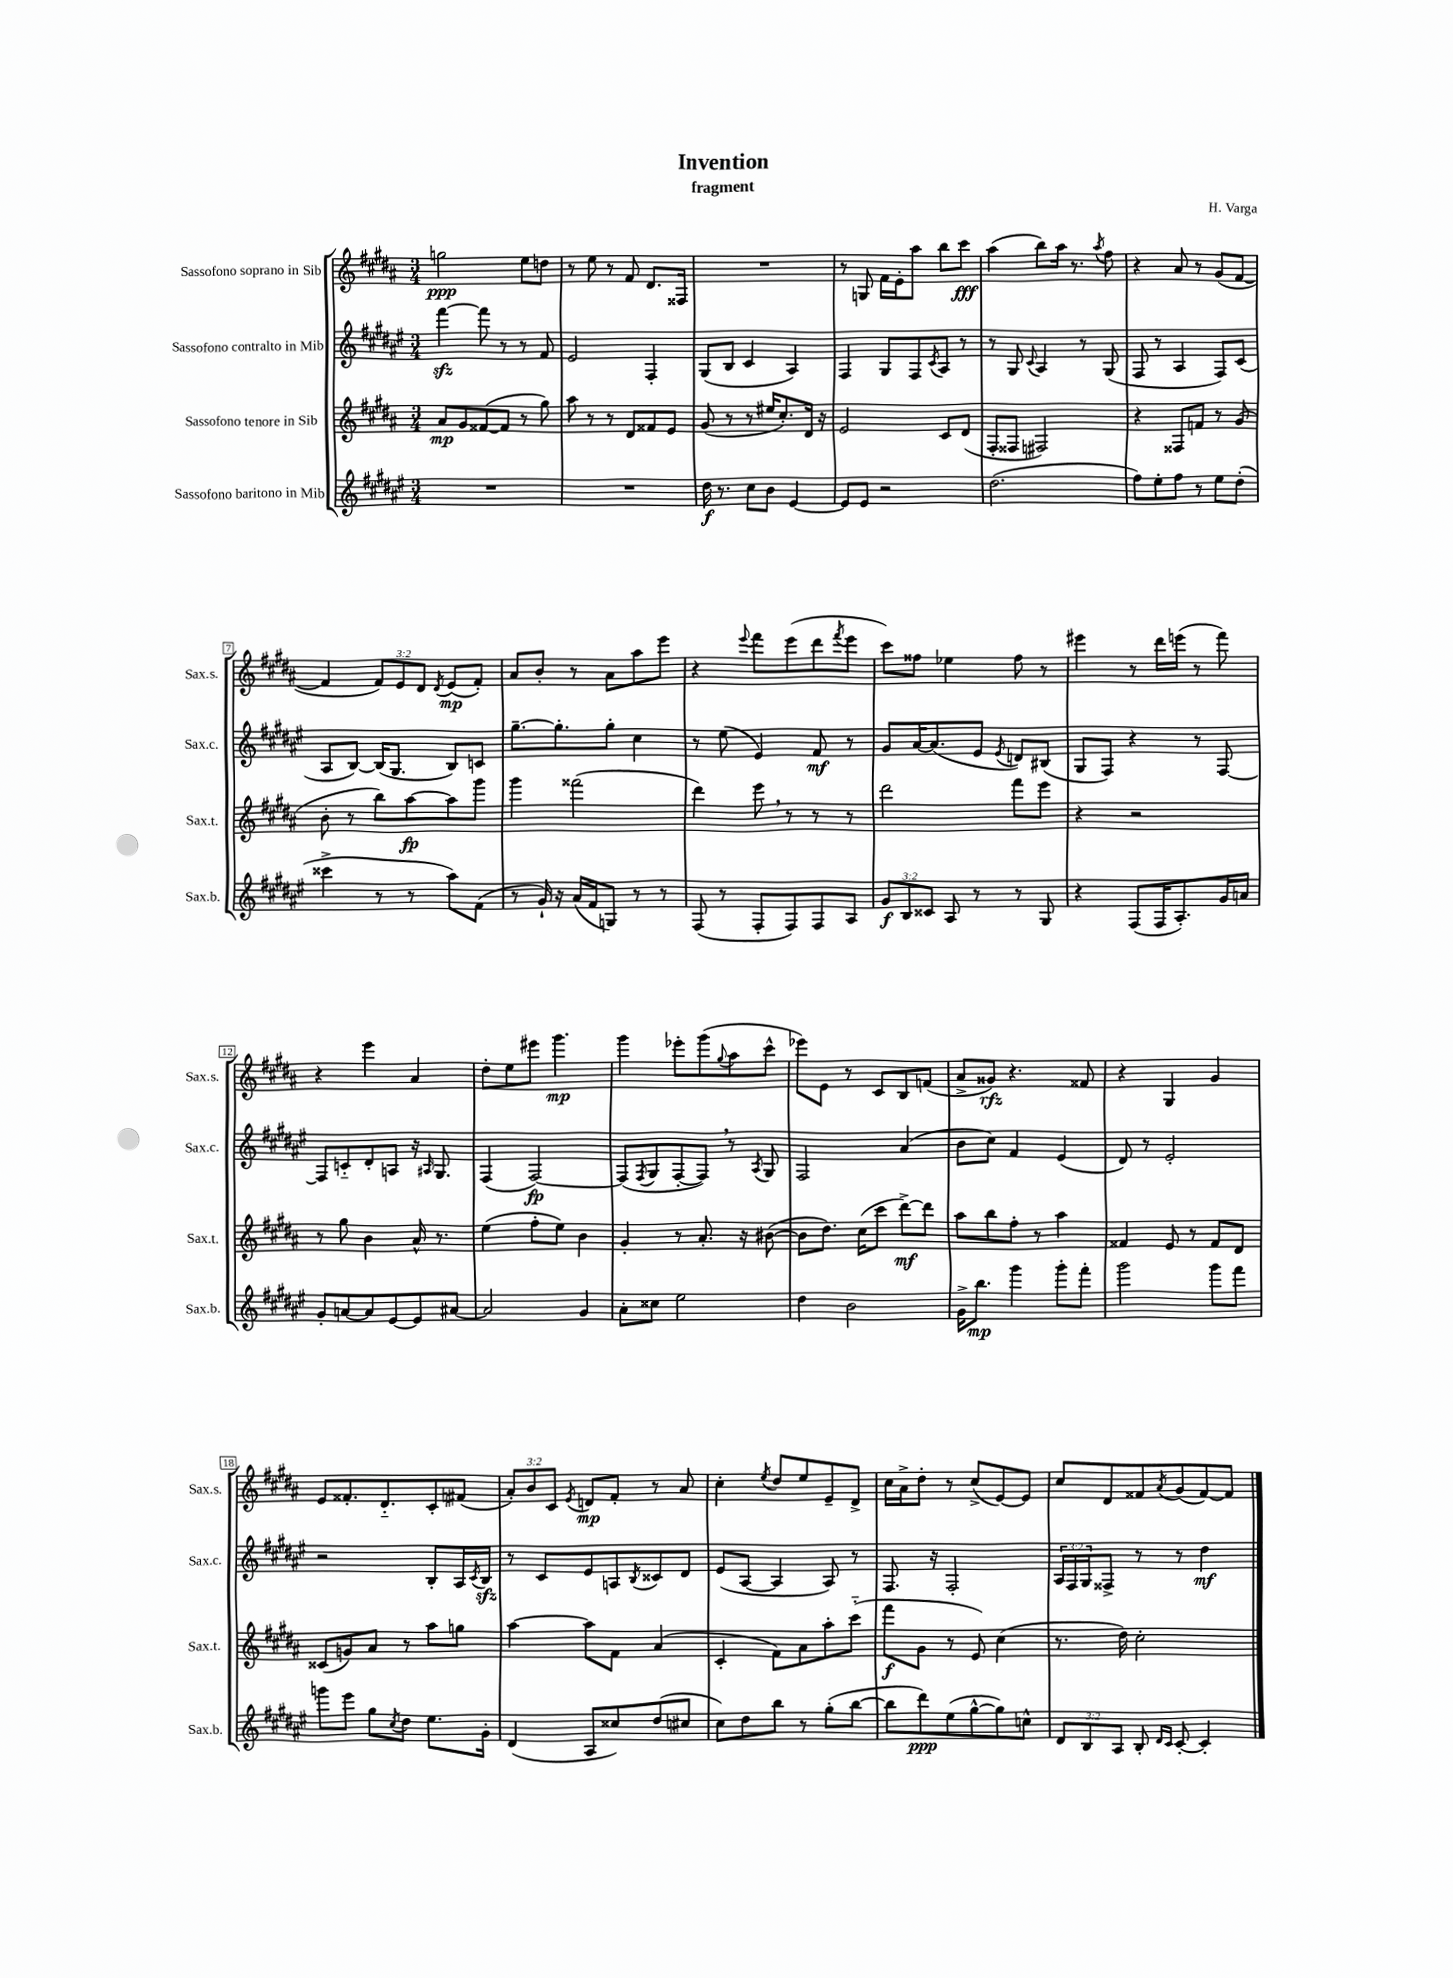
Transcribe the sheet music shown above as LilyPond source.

\header { title = "Invention" composer = "H. Varga" subtitle = "fragment" }
<<
\new StaffGroup <<
\new Staff = "s0" \with { instrumentName = "Sassofono soprano in Sib" shortInstrumentName = "Sax.s." } {
    \clef treble \key b \major \numericTimeSignature \time 3/4 \override Staff.TupletNumber.text = #tuplet-number::calc-fraction-text
    g''2\ppp e''8 d''8 |
    r8 e''8 r8 fis'8 dis'8. fisis16 |
    R2. |
    r8 g8 fis'16 e'16-. ais''8 b''8 cis'''8\fff |
    ais''4( b''8) ais''16 r8. \acciaccatura { ais''8 } fis''8 |
    r4 ais'8 r8 gis'8( fis'8~ |
    fis'4 \tuplet 3/2 { fis'8) e'8 dis'8 } \acciaccatura { dis'8 } e'8\mp( fis'8-.) |
    ais'8 b'8-. r8 ais'8 ais''8 e'''8 |
    r4 \appoggiatura { e'''8 } fis'''8 e'''8( dis'''8 \acciaccatura { fis'''8 } e'''8 |
    cis'''8) fisis''8 ees''4 fisis''8 r8 |
    eis'''4 r8 dis'''16 e'''16( r8 fis'''8) |
    r4 e'''4 ais'4 |
    dis''8-. e''8 eis'''8 gis'''4.\mp |
    gis'''4 ees'''8-. gis'''8( \appoggiatura { gis''8 } ais''8 cis'''8-^ |
    ees'''8) e'8 r8 cis'8 b8 f'8( |
    ais'8-> gisis'8\rfz) r4. fisis'8 |
    r4 gis4 gis'4 |
    e'8 fisis'8.-. dis'8.-_ cis'8-. fis'8( |
    \tuplet 3/2 { ais'8-.) b'8 cis'8 } \acciaccatura { e'8 } d'8\mp fis'8-. r8 ais'8 |
    cis''4-. \acciaccatura { e''8 } dis''8 e''8 e'8-- dis'8-> |
    cis''16 ais'16-> dis''8-. r8 cis''8->( e'8~) e'8 |
    cis''8 dis'8 fisis'8 \acciaccatura { ais'8 } gis'8( fisis'8~) fisis'8 \bar "|." |
}
\new Staff = "s1" \with { instrumentName = "Sassofono contralto in Mib" shortInstrumentName = "Sax.c." } {
    \clef treble \key fis \major \numericTimeSignature \time 3/4 \override Staff.TupletNumber.text = #tuplet-number::calc-fraction-text
    fis'''4~\sfz fis'''8 r8 r8 fis'8 |
    eis'2 fis4-. |
    gis8( b8 cis'4 ais4) |
    fis4 gis8 fis8 \acciaccatura { cis'8 } ais8 r8 |
    r8 gis8 \appoggiatura { cis'8 } ais4 r8 gis8( |
    fis8 r8 ais4 fis8) cis'8( |
    ais8 b8~) b16( gis8. b8) c'8 |
    gis''8.~-- gis''8.-. gis''8-. cis''4 |
    r8 eis''8( eis'4) fis'8\mf r8 |
    gis'8 ais'16~ ais'8.( eis'8 \acciaccatura { eis'8 } d'8) bis8( |
    gis8 fis8) r4 r8 fis8~ |
    fis8 c'8-_ dis'8-. a8 r16 \grace { ais16 } gis8. |
    fis4( fis2~\fp) |
    fis8( \acciaccatura { fis8 } gis8 fis8~-. fis8) \breathe r8 \acciaccatura { ais8 } gis8 |
    fis2 ais'4( |
    b'8 cis''8) fis'4 eis'4( |
    dis'8) r8 eis'2-. |
    r2 b8-. ais16 \acciaccatura { cis'8 } b16\sfz |
    r8 cis'8 eis'8 a8 \acciaccatura { b8 } cisis'8 dis'8 |
    eis'8( ais8~ ais4 ais8) r8 |
    fis8. r16 fis2-. |
    \tuplet 3/2 { ais16 fis16 gis16 } fisis8-> r8 r8 dis''4\mf \bar "|." |
}
\new Staff = "s2" \with { instrumentName = "Sassofono tenore in Sib" shortInstrumentName = "Sax.t." } {
    \clef treble \key b \major \numericTimeSignature \time 3/4
    ais'8\mp gis'8 fisis'8~( fisis'8 r8 gis''8) |
    ais''8 r8 r8 dis'8 fisis'8 e'8 |
    gis'8( r8 r8 eis''16 cis''8.-.) dis'16 r16 |
    e'2 cis'8 dis'8( |
    fis8-. fisis8 fis2) |
    r4 fisis8 f'8 r8 gis'8( |
    b'8-. r8 b''8) ais''8~\fp ais''8 gis'''8 |
    gis'''4 fisis'''2( |
    dis'''4) e'''8 \breathe r8 r8 r8 |
    dis'''2 fis'''8 e'''8 |
    r4 r2 |
    r8 gis''8 b'4 ais'16-^ r8. |
    e''4( fis''8-. e''8) b'4 |
    gis'4-. r8 ais'8.-. r16 bis'8~( |
    bis'8 dis''8.) cis''16( cis'''8 dis'''8~->\mf) dis'''8 |
    ais''8 b''8 fis''8-. r8 ais''4 |
    fisis'4 e'8 r8 fisis'8 dis'8 |
    cisis'8( g'8) ais'8 r8 ais''8 g''8 |
    ais''4~ ais''8 fis'8 ais'4( |
    cis'4-. fis'8) ais'8 ais''8-. cis'''8-_( |
    fis'''8\f gis'8 r8 e'8) cis''4( |
    r8. dis''16) cis''2-. \bar "|." |
}
\new Staff = "s3" \with { instrumentName = "Sassofono baritono in Mib" shortInstrumentName = "Sax.b." } {
    \clef treble \key fis \major \numericTimeSignature \time 3/4 \override Staff.TupletNumber.text = #tuplet-number::calc-fraction-text
    R2. |
    R2. |
    dis''16\f r8. cis''8 b'8 eis'4~ |
    eis'8 eis'8 r2 |
    dis''2.( |
    fis''8) eis''8-. fis''8 r8 eis''8 dis''8-.( |
    cisis'''4-> r8 r8 ais''8) fis'8( |
    r8 gis'16-!) r16 ais'16( fis'16 g8) r8 r8 |
    fis8( r8 fis8-. fis8) fis8 ais8 |
    \tuplet 3/2 { gis'8\f b8 cisis'8 } ais8 r8 r8 gis8 |
    r4 fis8( fis16 ais8.-.) gis'16 a'16 |
    gis'8-. a'8~ a'8 eis'8~ eis'8 ais'8~ |
    ais'2 gis'4 |
    ais'8-. cisis''8 eis''2 |
    dis''4 b'2 |
    gis'16-> b''8.\mp gis'''4 gis'''8-. fis'''8-. |
    gis'''2 gis'''8 fis'''8 |
    g'''8 eis'''8 gis''8 \acciaccatura { cis''8 } dis''8 eis''8. gis'16-. |
    dis'4( ais8 cisis''8) dis''8( cis''8 |
    cis''8) dis''8 b''8 r8 gis''8-.( b''8~ |
    b''8 dis'''8\ppp) eis''8( gis''8~-^ gis''8) c''8-^ |
    \tuplet 3/2 { dis'8 b8 ais8 } b8-. \grace { dis'16 cis'16 } cis'8~-. cis'4-. \bar "|." |
}
>>
>>
\layout { \context { \Score \override BarNumber.stencil = #(make-stencil-boxer 0.1 0.3 ly:text-interface::print) } }
